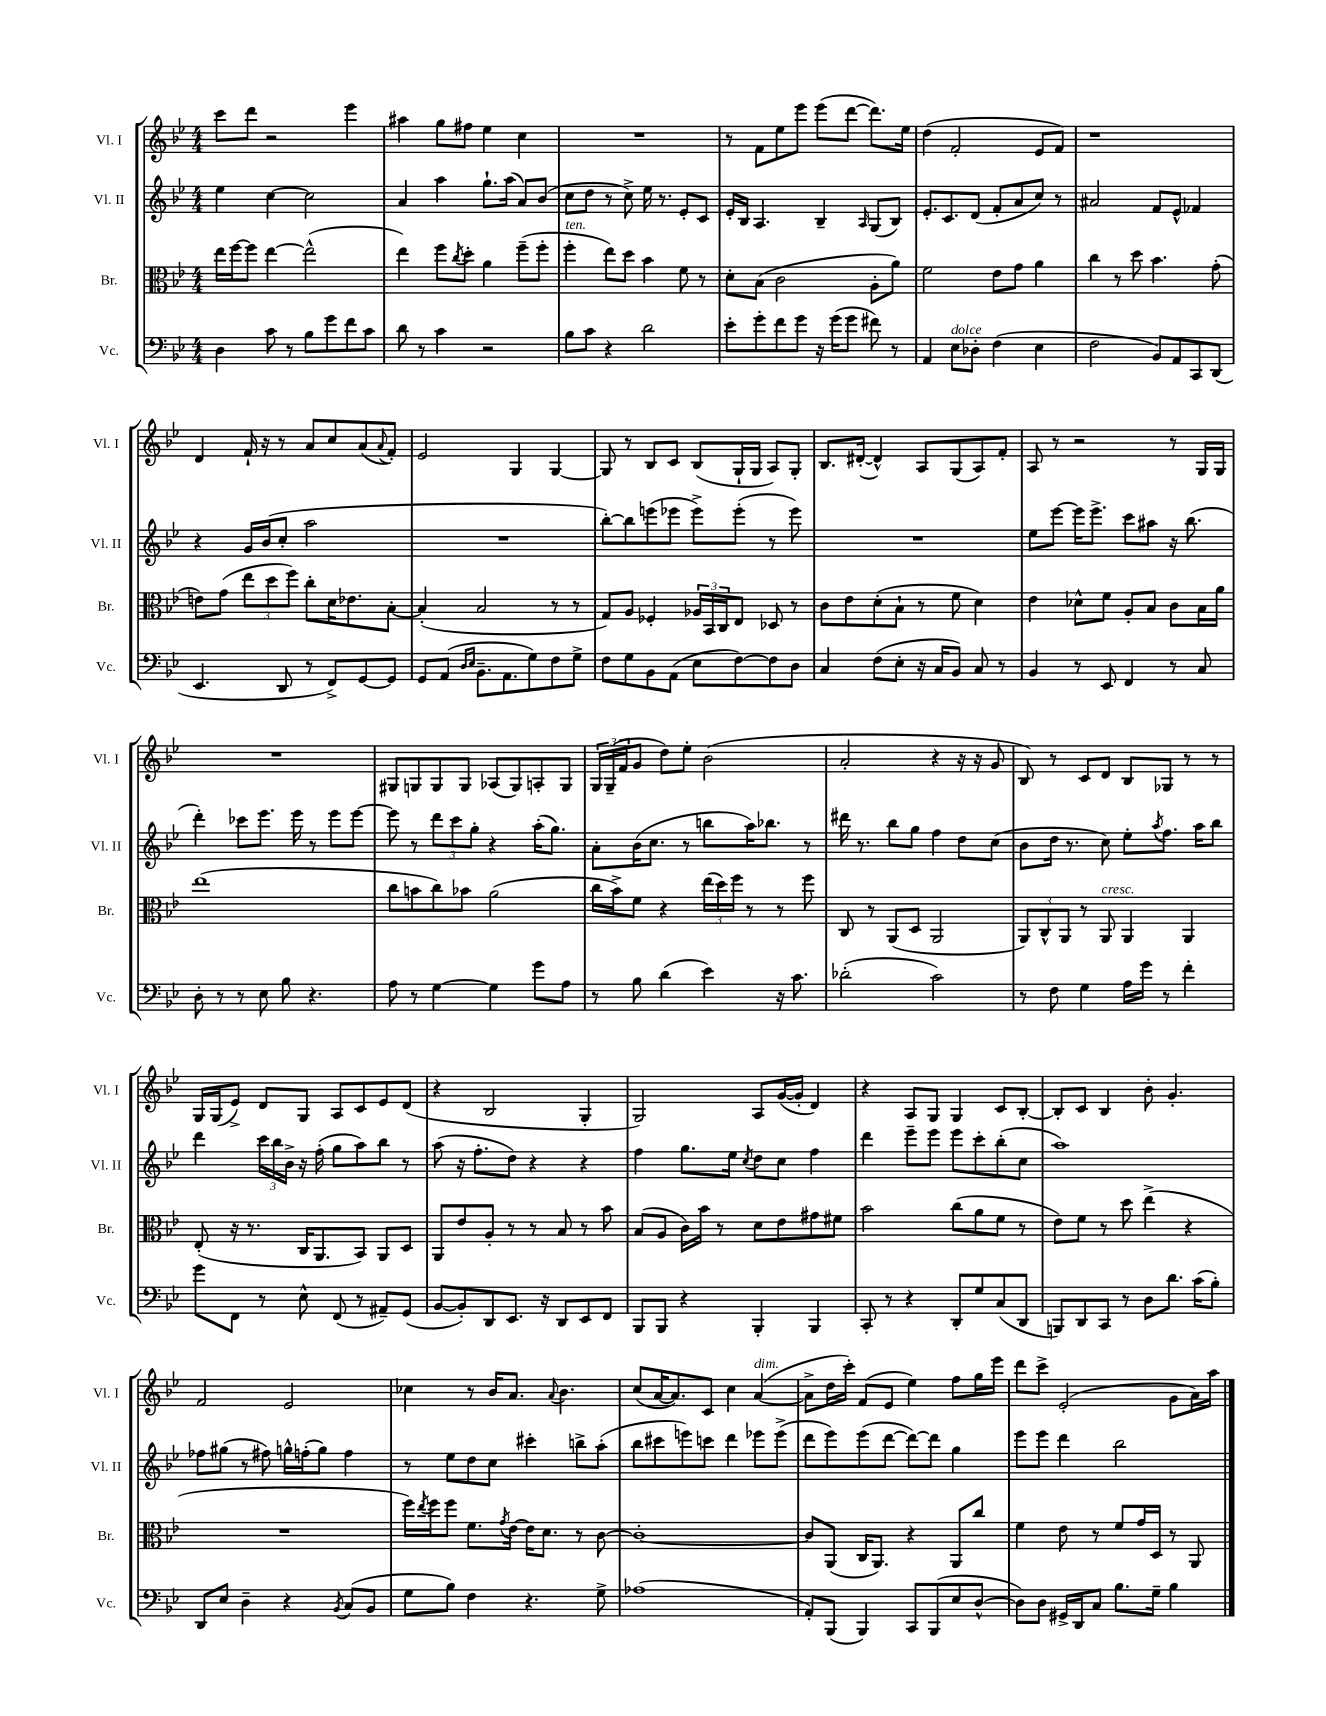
<<
\new StaffGroup <<
\new Staff = "s0" \with { instrumentName = "Vl. I" shortInstrumentName = "Vl. I" } {
    \clef treble \key bes \major \numericTimeSignature \time 4/4
    c'''8 d'''8 r2 ees'''4 |
    ais''4 g''8 fis''8 ees''4 c''4 |
    R1 |
    r8 f'8 ees''8 ees'''8 ees'''8( d'''8~ d'''8.) ees''16 |
    d''4( f'2-. ees'8 f'8) |
    r1 |
    d'4 f'16-! r16 r8 a'8 c''8 a'8( \appoggiatura { a'8 } f'8-.) |
    ees'2 g4 g4~ |
    g8 r8 bes8 c'8 bes8( g16-! g16 a8) g8-. |
    bes8. dis'16~-.( dis'4-^) a8 g8( a8) f'8-. |
    a8 r8 r2 r8 g16 g16 |
    R1 |
    gis8 g8 g8 g8 aes8( g8) a8-. g8 |
    \tuplet 3/2 { g16 g16--( f'16 } g'8 d''8) ees''8-. bes'2( |
    a'2-. r4 r16 r16 g'8 |
    bes8) r8 c'8 d'8 bes8 ges8 r8 r8 |
    g16 g16( ees'8->) d'8 g8 a8 c'8 ees'8 d'8( |
    r4 bes2 g4-. |
    g2) a8 g'16~( g'16-. d'4) |
    r4 a8 g8 g4 c'8 bes8~-. |
    bes8-. c'8 bes4 bes'8-. g'4.-. |
    f'2 ees'2 |
    ces''4 r8 bes'16 a'8. \appoggiatura { a'8 } bes'4. |
    c''8( a'16~ a'8.) c'8 c''4 a'4~^\markup { \italic "dim." }( |
    a'8-> d''16 c'''16-.) f'8( ees'8 ees''4) f''8 g''16 ees'''16 |
    d'''8 c'''8-> ees'2-.( g'8 a'16) a''16 \bar "|." |
}
\new Staff = "s1" \with { instrumentName = "Vl. II" shortInstrumentName = "Vl. II" } {
    \clef treble \key bes \major \numericTimeSignature \time 4/4
    ees''4 c''4~ c''2 |
    a'4 a''4 g''8.-! a''16( a'8) bes'8( |
    c''8 d''8 r8 c''8->) ees''16 r8. ees'8-. c'8 |
    ees'16-. bes16 a4. bes4-- \grace { a16 } g8( bes8) |
    ees'8.-. c'8. d'8( f'8-. a'8 c''8) r8 |
    ais'2 f'8 ees'8-^ fes'4 |
    r4 g'16 bes'16( c''8-. a''2 |
    R1 |
    bes''8~-.) bes''8 e'''8( ees'''8 ees'''8->) ees'''8-.( r8 ees'''8) |
    R1 |
    ees''8 ees'''8~ ees'''16 ees'''8.-> c'''8 ais''8 r16 bes''8.( |
    d'''4-.) ces'''8 ees'''8. ees'''16 r8 ees'''8 ees'''8~ |
    ees'''8 r8 \tuplet 3/2 { d'''8 c'''8 g''8-. } r4 a''16-.( g''8.) |
    a'8-. bes'16( c''8. r8 b''8 a''16) bes''8. r8 |
    dis'''16 r8. bes''8 g''8 f''4 d''8 c''8( |
    bes'8 d''16 r8. c''8) ees''8-. \acciaccatura { a''8 } f''8. a''16 bes''8 |
    d'''4 \tuplet 3/2 { c'''16 bes''16 bes'16-> } r16 f''16-.( g''8 a''8) bes''8 r8 |
    a''8( r16 f''8.-. d''8) r4 r4 |
    f''4 g''8. ees''16 \acciaccatura { c''8 } d''8 c''8 f''4 |
    d'''4 ees'''8-- ees'''8 ees'''8 c'''8-. bes''8-.( c''8 |
    a''1) |
    fes''8 gis''8( r8 fis''8) g''16-^ f''16-.( g''8) f''4 |
    r8 ees''8 d''8 c''8 cis'''4-. b''8-> a''8-.( |
    bes''8 cis'''8 e'''8) c'''8 d'''4 ees'''8 ees'''8->( |
    d'''8 ees'''8) ees'''8( d'''8~ d'''8~) d'''8 g''4 |
    ees'''8 ees'''8 d'''4 bes''2 \bar "|." |
}
\new Staff = "s2" \with { instrumentName = "Br." shortInstrumentName = "Br." } {
    \clef alto \key bes \major \numericTimeSignature \time 4/4
    ees''16 f''16~ f''8 ees''4~ ees''2-^( |
    ees''4) f''8 \acciaccatura { c''8 } d''8-. a'4 f''8--( f''8-. |
    f''4-.^\markup { \italic "ten." } ees''8) d''8 bes'4 f'8 r8 |
    d'8-. bes8( c'2 a8-. a'8) |
    f'2 ees'8 g'8 a'4 |
    c''4 r8 d''8 bes'4. g'8-.( |
    e'8) g'8( \tuplet 3/2 { ees''8 d''8 f''8) } c''8-. d'16 ees'8. bes8~-. |
    bes4-.( bes2 r8 r8 |
    g8) a8 fes4-. \tuplet 3/2 { aes16 bes,16 c16 } ees8 des8 r8 |
    c'8 ees'8 d'8-.( bes8-! r8 f'8 d'4) |
    ees'4 des'8-^ f'8 a8-. bes8 c'8 bes16 a'16 |
    ees''1( |
    c''8 b'8 c''8) bes'8 a'2( |
    c''16 bes'16->) f'8 r4 \tuplet 3/2 { ees''16( d''16) f''16 } r8 r8 f''8 |
    c8 r8 a,8( d8 a,2 |
    \tuplet 3/2 { a,8) c8-^ a,8 } r8 a,8^\markup { \italic "cresc." } a,4 a,4 |
    ees8-.( r16 r8. c16 a,8. bes,8) a,8 d8 |
    a,8 ees'8 a8-. r8 r8 bes8 r8 bes'8 |
    bes8( a8 c'16) bes'16 r8 d'8 ees'8 gis'8 fis'8 |
    bes'2 c''8( a'8 f'8 r8 |
    ees'8) f'8 r8 d''8 ees''4->( r4 |
    R1 |
    f''16) \acciaccatura { ees''8 } f''16 f''8 f'8. \acciaccatura { g'8 } ees'16~ ees'16 d'8. r8 c'8~ |
    c'1~-. |
    c'8 a,8( c16 a,8.) r4 a,8 c''8 |
    f'4 ees'8 r8 f'8 g'16 d16 r8 a,8 \bar "|." |
}
\new Staff = "s3" \with { instrumentName = "Vc." shortInstrumentName = "Vc." } {
    \clef bass \key bes \major \numericTimeSignature \time 4/4
    d4 c'8 r8 bes8 g'8 f'8 c'8 |
    d'8 r8 c'4 r2 |
    bes8 c'8 r4 d'2 |
    ees'8-. g'8-. f'8 g'8 r16 g'16( g'8 fis'8) r8 |
    a,4 ees8^\markup { \italic "dolce" } des8-. f4( ees4 |
    f2 bes,8) a,8 c,8 d,8( |
    ees,4. d,8 r8 f,8->) g,8~ g,8 |
    g,8 a,8( \grace { d16 ees16 } bes,8.-- a,8. g8) f8 g8-> |
    f8 g8 bes,8 a,8( ees8 f8~) f8 d8 |
    c4 f8( ees8-. r16 c16 bes,8) c8 r8 |
    bes,4 r8 ees,8 f,4 r8 c8 |
    d8-. r8 r8 ees8 bes8 r4. |
    a8 r8 g4~ g4 g'8 a8 |
    r8 bes8 d'4( ees'4) r16 c'8. |
    des'2-.( c'2) |
    r8 f8 g4 a16 g'16 r8 f'4-. |
    g'8 f,8 r8 ees8-^ f,8( r8 ais,8--) g,8( |
    bes,8~ bes,8-.) d,8 ees,8. r16 d,8 ees,8 f,8 |
    bes,,8 bes,,8 r4 bes,,4-. bes,,4 |
    c,8-. r8 r4 d,8-. g8 c8( d,8 |
    b,,8) d,8 c,8 r8 d8 d'8. c'16( bes8-.) |
    d,8 ees8 d4-- r4 \acciaccatura { bes,8 } c8( bes,8 |
    g8 bes8) f4 r4. g8-> |
    aes1( |
    a,8-.) bes,,8( bes,,4) c,8 bes,,8( ees8 d8~-^ |
    d8) d8 gis,16-> d,16 c8 bes8. g16-- bes4 \bar "|." |
}
>>
>>
\layout { \context { \Score \remove "Bar_number_engraver" } }
